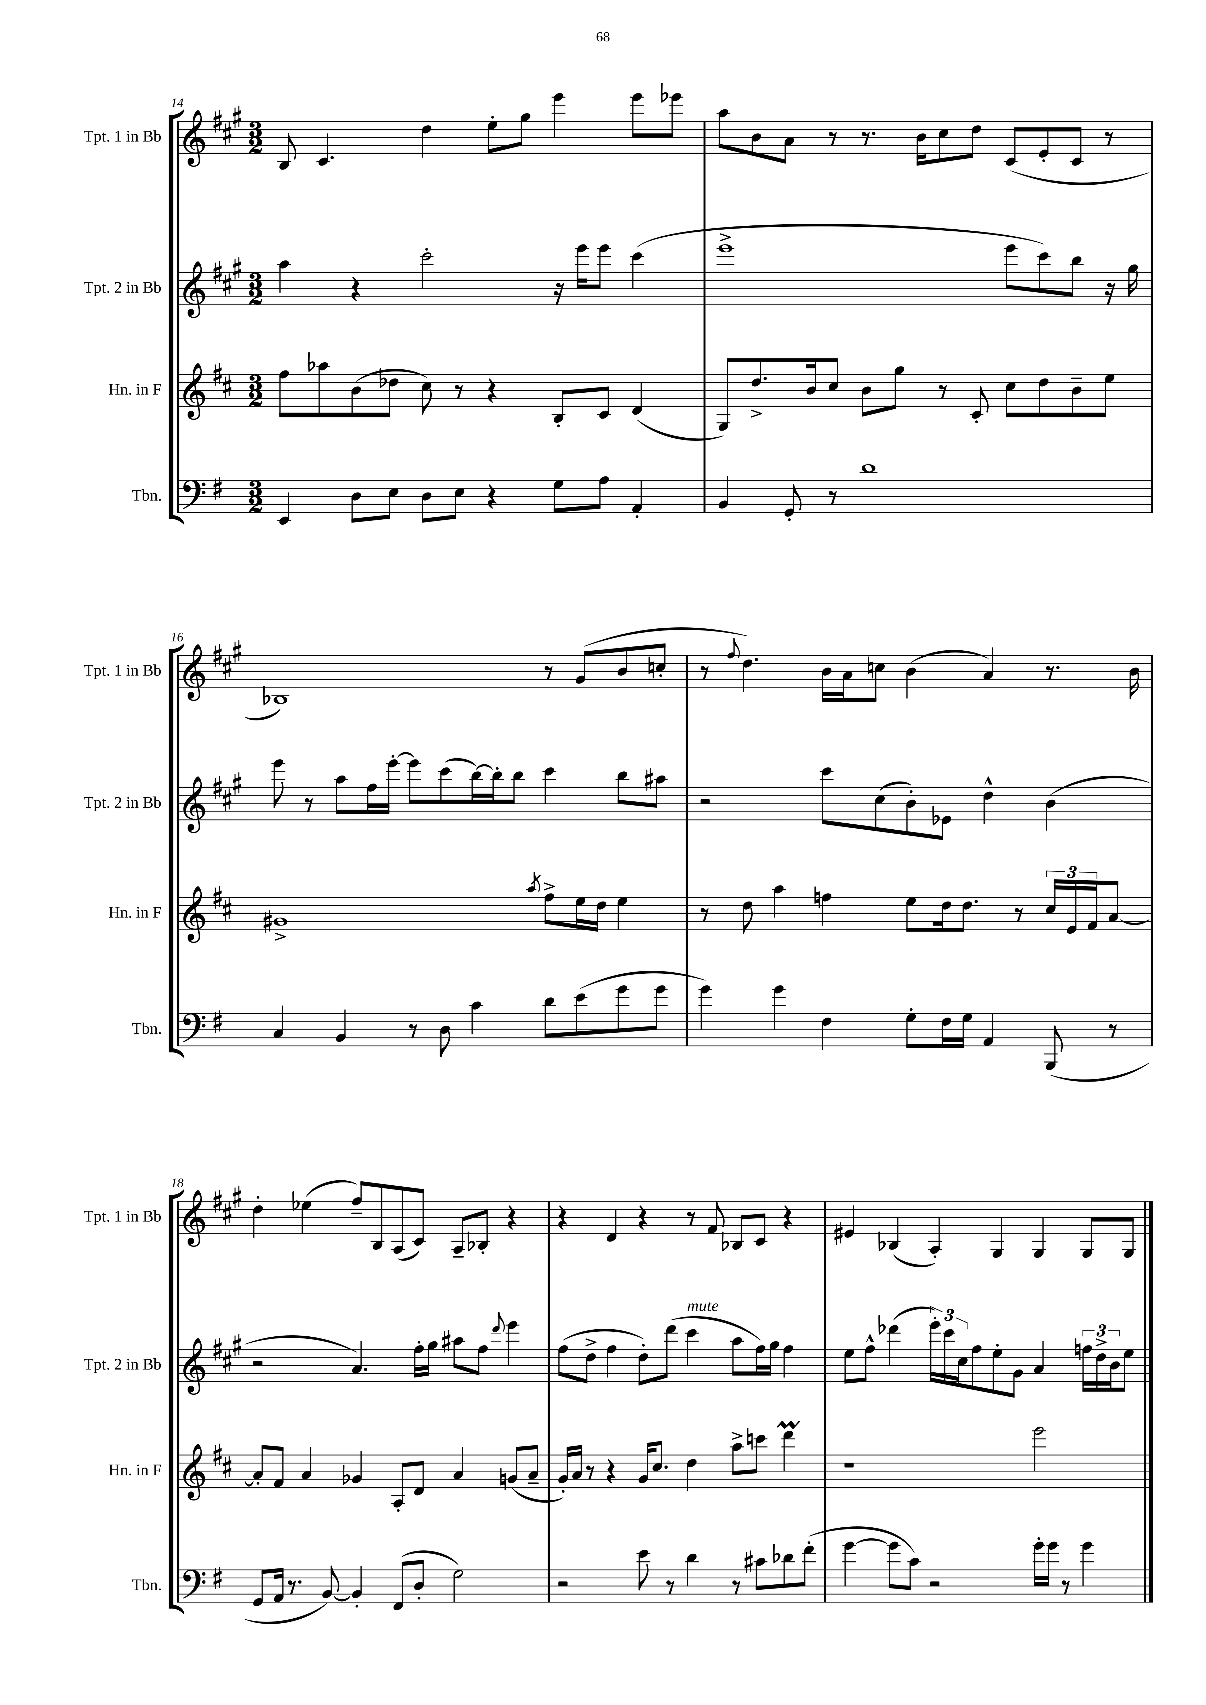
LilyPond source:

<<
\new StaffGroup <<
\new Staff = "s0" \with { instrumentName = "Tpt. 1 in Bb" shortInstrumentName = "Tpt. 1 in Bb" } {
    \clef treble \key a \major \numericTimeSignature \time 3/2
    b8 cis'4. d''4 e''8-. gis''8 e'''4 e'''8 ees'''8 |
    a''8 b'8 a'8 r8 r8. b'16 cis''8 d''8 cis'8( e'8-. cis'8 r8 |
    bes1) r8 gis'8( b'8 c''8-. |
    r8 \appoggiatura { fis''8 } d''4.) b'16 a'16 c''8 b'4( a'4) r8. b'16 |
    d''4-. ees''4( fis''8--) b8 a8( cis'8) a8-- bes8-. r4 |
    r4 d'4 r4 r8 fis'8 bes8 cis'8 r4 |
    eis'4 bes4( a4-.) gis4 gis4 gis8 gis8 \bar "|." |
}
\new Staff = "s1" \with { instrumentName = "Tpt. 2 in Bb" shortInstrumentName = "Tpt. 2 in Bb" } {
    \clef treble \key a \major \numericTimeSignature \time 3/2
    a''4 r4 cis'''2-. r16 e'''16 e'''8 cis'''4( |
    e'''1-> e'''8 cis'''8) b''8 r16 gis''16 |
    e'''8 r8 a''8 fis''16 e'''16~-. e'''8 cis'''8( b''16~) b''16-. b''8 cis'''4 b''8 ais''8 |
    r2 cis'''8 cis''8( b'8-.) ees'8 d''4-^ b'4( |
    r2 a'4.) fis''16-. gis''16 ais''8 fis''8 \appoggiatura { d'''8 } e'''4 |
    fis''8( d''8-> fis''4 d''8-.) d'''8( cis'''4^\markup { \italic "mute" } a''8 fis''16) gis''16 fis''4 |
    e''8 fis''8-^ des'''4( \tuplet 3/2 { e'''16-.) cis'''16 cis''16 } fis''8 e''8-. gis'8 a'4 \tuplet 3/2 { f''16 d''16-> b'16 } e''8 \bar "|." |
}
\new Staff = "s2" \with { instrumentName = "Hn. in F" shortInstrumentName = "Hn. in F" } {
    \clef treble \key d \major \numericTimeSignature \time 3/2
    fis''8 aes''8 b'8( des''8 cis''8) r8 r4 b8-. cis'8 d'4( |
    g8) d''8.-> b'16 cis''8 b'8 g''8 r8 cis'8-. cis''8 d''8 b'8-- e''8 |
    gis'1-> \acciaccatura { a''8 } fis''8-> e''16 d''16 e''4 |
    r8 d''8 a''4 f''4 e''8 d''16 d''8. r8 \tuplet 3/2 { cis''16 e'16 fis'16 } a'8~ |
    a'8-. fis'8 a'4 ges'4 a8-. d'8 a'4 g'8( a'8-- |
    g'16-.) a'16 r8 r4 g'16 cis''8. d''4 a''8-> c'''8 d'''4\prall |
    r1 e'''2 \bar "|." |
}
\new Staff = "s3" \with { instrumentName = "Tbn." shortInstrumentName = "Tbn." } {
    \clef bass \key g \major \numericTimeSignature \time 3/2
    e,4 d8 e8 d8 e8 r4 g8 a8 a,4-. |
    b,4 g,8-. r8 d'1 |
    c4 b,4 r8 d8 c'4 d'8 e'8( g'8 g'8 |
    g'4) g'4 fis4 g8-. fis16 g16 a,4 b,,8( r8 |
    g,8 a,16 r8. b,8~) b,4-. fis,8( d8-. g2) |
    r2 e'8 r8 d'4 r8 cis'8 des'8 fis'8-.( |
    g'4~ g'8 c'8) r2 g'16-. g'16 r8 g'4 \bar "|." |
}
>>
>>
\layout { \context { \Score currentBarNumber = #14 } }
